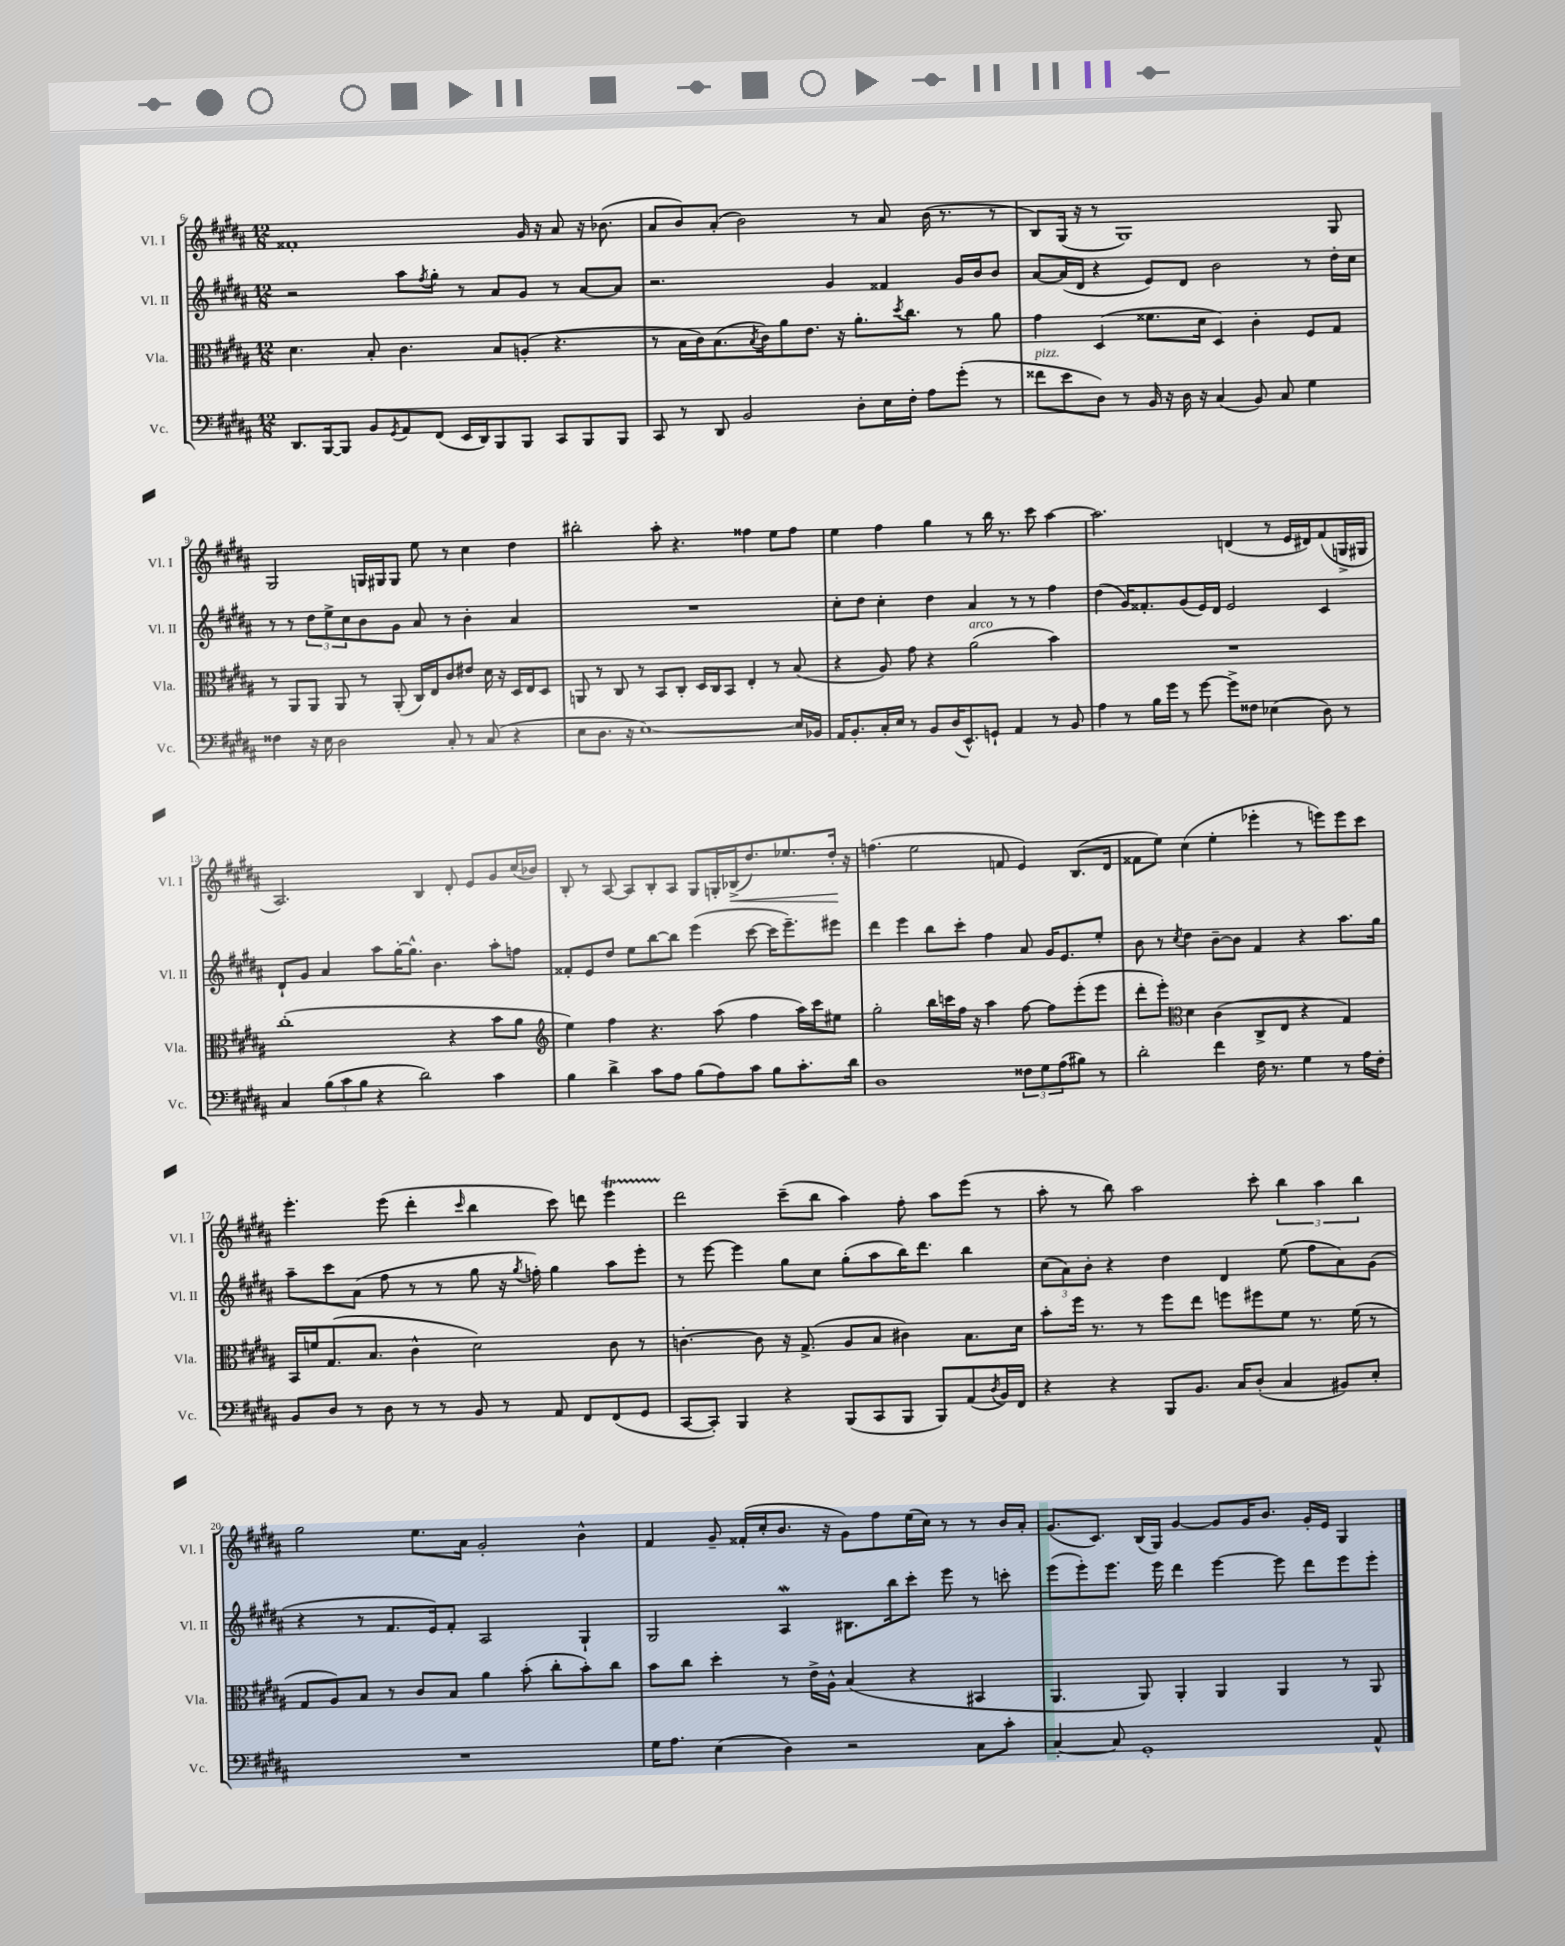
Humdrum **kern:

**kern	**kern	**kern	**kern	**dynam
*part4	*part3	*part2	*part1	*part1
*staff4	*staff3	*staff2	*staff1	*staff1
*I"Vc.	*I"Vla.	*I"Vl. II	*I"Vl. I	*
*I'Vc.	*I'Vla.	*I'Vl. II	*I'Vl. I	*
*clefF4	*clefC3	*clefG2	*clefG2	*
*k[f#c#g#d#a#]	*k[f#c#g#d#a#]	*k[f#c#g#d#a#]	*k[f#c#g#d#a#]	*
*M12/8	*M12/8	*M12/8	*M12/8	*
=6	=6	=6	=6	=6
8.DD#/L	4.d#\	2r	1f##X'	.
[16BBB/k	.	.	.	.
8BBB/J]	.	.	.	.
8BB/L	8B'/	.	.	.
8qGG#/	.	.	.	.
8AA#/	4.c#\	8aa#\L	.	.
.	.	8qff#/	.	.
(8FF#/J	.	8gg#'\J	.	.
16EE/LL	.	8r	.	.
16DD#/J)	.	.	.	.
8BBB/	8B/L	8a#/L	.	.
8BBB/J	(8An'/J	8g#/J	16g#/	.
.	.	.	16r	.
8CC#/L	4.r	8r	8a#/	.
8BBB/	.	[8a#/L	16r	.
.	.	.	(8.b-X\	.
8BBB/J	.	8a#/J]	.	.
=7	=7	=7	=7	=7
8CC#/	8r	2.r	8a#/L	.
8r	16B\LL	.	8b/)	.
.	16c#\J)	.	.	.
8DD#/	(8.B\	.	(8a#'/J	.
2BB/	.	.	2b\)	.
.	8qB/	.	.	.
.	16c#\k)	.	.	.
.	8a#\	.	.	.
.	8.e\J	.	.	.
.	.	4g#/	.	.
.	16r	.	.	.
8D#'\L	8.a#'\L	.	8r	.
16E\L	.	4f##X/	8a#/	.
.	8qdd#/	.	.	.
16F#'\JJ	8.cc#\J	.	.	.
8A#\L	.	.	(16b\	.
.	.	.	8.r	.
(8g#'\J	8r	16g#/LL	.	.
.	.	16b/J	.	.
8r	8a#\	8b/J	8r	.
=8	=8	=8	=8	=8
!LO:TX:a:i:t=pizz.	!	!	!	!
8f##X\L	4g#\	[8a#/L	8B/L)	.
8e\	.	(16a#/L]	(16G#/Jk	.
.	.	16d#/JJ	16r	.
8D#\J)	(4D#/	4r	8r	.
8r	.	.	1G#)	.
16BB/	8.f##X\L	8e/L)	.	.
16r	.	.	.	.
16D#\	.	8d#/J	.	.
16r	16d#\Jk	.	.	.
(4C#/	4D#/)	2b\	.	.
8BB/)	4c#'\	.	.	.
8C#/	.	.	.	.
4G#\	8F#/L	8r	.	.
.	8G#/J	16dd#'\LL	8G#/	.
.	.	16cc#\JJ	.	.
!!LO:LB:g=z
=9	=9	=9	=9	=9
4F##X\	8r	8r	2G#/	.
.	8AA#/L	8r	.	.
16r	8AA#/J	12dd#\L	.	.
16E\	.	.	.	.
.	.	12ee^\	.	.
2D#\	8AA#/	.	.	.
.	.	12cc#\	.	.
.	8r	8b\	16Gn/LL	.
.	.	.	16G#X/J	.
.	(8AA#'/	8g#\J	8G#/J	.
.	16C#/LL)	8a#/	8ee\	.
.	16E/J	.	.	.
8C#'/	8c#/	8r	8r	.
8r	8e#X/J	4b'\	4cc#\	.
(8C#/	16d#\	.	.	.
.	16r	.	.	.
4r	16D#/LL	4a#/	4dd#\	.
.	16E/J	.	.	.
.	8D#/J	.	.	.
=10	=10	=10	=10	=10
8E\L	8AAn/	1.r	2bb#X'\	.
8.D#\J	8r	.	.	.
.	8C#/	.	.	.
16r	.	.	.	.
[1E)	8r	.	.	.
.	8BB/L	.	8aa#'\	.
.	8C#'/J	.	4.r	.
.	16D#/LL	.	.	.
.	16C#/J	.	.	.
.	8BB/J	.	.	.
.	4E'/	.	4ff##X\	.
.	8r	.	8ee\L	.
16E/LL]	(8B/	.	8ff##\J	.
16BB-X/JJ	.	.	.	.
=11	=11	=11	=11	=11
16AA#/KL	4r	8cc#'\L	4ee\	.
8.BB'/	.	.	.	.
.	.	8dd#\J	.	.
16C#'/L	8A#/)	4cc#'\	4ff#\	.
16E/JJ	.	.	.	.
8r	8g#\	.	.	.
8BB/L	4r	4dd#\	4gg#\	.
(16D#/K	.	.	.	.
8.EE^^/)	.	.	.	.
!	!LO:TX:a:i:t=arco	!	!	!
.	(2a#\	4a#/	8r	.
8GGn`/J	.	.	16bb\	.
.	.	.	8.r	.
4AA#/	.	8r	.	.
.	.	8r	8ccc#\	.
8r	4b\)	4ff#\	[4aa#\	.
8BB/	.	.	.	.
=12	=12	=12	=12	=12
4A#\	1.r	(4dd#\	2.aa#\]	.
8r	.	16g#/KL)	.	.
.	.	8.f##X'/	.	.
16B\LL	.	.	.	.
16g#\JJ	.	.	.	.
8r	.	(8g#/	.	.
[8g#\	.	16e/L)	.	.
.	.	16d#/JJ	.	.
8g#^\L]	.	2e/	(4dn/	.
8F##X\J	.	.	.	.
(4E-X\	.	.	8r	.
.	.	.	16e/LL	.
.	.	.	16d#X/J)	.
8D#\)	.	4c#/	(8f#/	.
8r	.	.	16Gn^/L	.
.	.	.	16G#X/JJ	.
!!LO:LB:g=z
=13	=13	=13	=13	=13
4C#/	(1cc#'	8d#`/L	2.A#/)	.
.	.	8g#/J	.	.
(12B\L	.	4a#/	.	.
12c#\	.	.	.	.
12B\J	.	.	.	.
4r	.	8aa#\L	.	.
.	.	[16gg#'\K	.	.
.	.	8.gg#^^\J]	.	.
2d#\)	.	.	4B/	.
.	.	4.b\	.	.
.	4r	.	8d#'/	.
.	.	.	8e/L	.
4c#\	8b\L	8aa#'\L	8g#/	.
.	8a#\J	8ffn\J	(16cc#/L	.
.	.	.	16b-X/JJ)	.
=14	=14	=14	=14	=14
*	*clefG2	*	*	*
4B\	4ee\)	8f##X'/L	8B'/	.
.	.	8e/	8r	.
4d#^\	4ff#\	8dd#/J	[8A#/	.
.	.	8ee\L	8A#/L]	.
8c#\L	4.r	[8bb\	8B'/	.
8A#\J	.	8bb\J]	8A#/J	.
(8B\L	.	(4eee\	8G#/L	.
8A#\)	(8aa#\	.	16Gn'/L	.
!	!	!	!	!LO:HP:b
.	.	.	(16B-X^/J	<
8c#\J	4ff#\	[8ccc#\	8.dd#/)	.
8B\L	.	16ccc#\KL]	.	.
.	.	8.eee~\)	8.ee-X/	.
8.c#'\	16aa#\LL)	.	.	.
.	16ccc#\J	.	.	.
.	8ee#X\J	8eee#X\J	16dd#'/Jk	.
16d#\Jk	.	.	16r	[
=15	=15	=15	=15	=15
1D#	2gg#'\	4ddd#\	(4.ffn\	.
.	.	4eee\	.	.
.	.	.	2ee\	.
.	16bb\LL	8bb\L	.	.
.	16cccn\	.	.	.
.	16ff#\JJ	8ccc#'\J	.	.
.	16r	.	.	.
.	4aa#\	4ff#\	.	.
.	.	.	8fn/	.
12F##X\L	[8ff#\	8a#/	4e/)	.
12G#\	.	.	.	.
.	8ff#\L]	16g#/KL	.	.
(12A#\	.	.	.	.
.	.	8.e/	.	.
8B#X\J)	(8eee'\	.	(8.B/L	.
8r	8eee\J	8ee'/J	.	.
.	.	.	16d#/Jk	.
=16	=16	=16	=16	=16
2d#'\	8ddd#'\L	8b\	8f##X\L	.
.	8eee'\J)	8r	8ee\J)	.
*	*clefC3	*	*	*
.	.	8qcc#/	.	.
.	4d#\	4dd#\	(4cc#\	.
4f#\	(4c#\	[8b~\L	4ee'\	.
.	.	8b\J]	.	.
16F#\	8C#^/L	4f#/	4eee-X'\	.
8.r	.	.	.	.
.	8E/J	.	.	.
4G#\	4r	4r	8r	.
.	.	.	8eeen\L)	.
8r	4G#/)	8.aa#\L	8eee\	.
16A#\LL	.	.	8ccc#\J	.
16F#'\JJ	.	16gg#\Jk	.	.
!!LO:LB:g=z
=17	=17	=17	=17	=17
8BB/L	16BB/LL	8aa#~\L	4.eee'\	.
.	16fn/J	.	.	.
8D#/J	(8.G#/	8ccc#\	.	.
8r	.	(8a#\J	.	.
.	8.B/J	.	.	.
8D#\	.	8ff#\	(8eee\	.
8r	4c#^^\	8r	4ddd#'\	.
8r	.	8r	.	.
.	.	.	16qqccc#/	.
8BB/	2d#\)	8gg#\	4bb\	.
8r	.	16r	.	.
.	.	8qgg#/	.	.
.	.	16ffn'\)	.	.
8AA#/	.	4gg#\	8ccc#\)	.
8FF#/L	.	.	8dddn\	.
(8FF#/	8c#\	8aa#\L	4eeeT\	.
8GG#/J	8r	8eee'\J	.	.
=18	=18	=18	=18	=18
[8CC#/L	[4.cn'\	8r	2ddd#\	.
8CC#'/J])	.	[8eee\	.	.
4BBB/	.	4eee\]	.	.
.	8c\]	.	.	.
4r	16r	8gg#\L	(8ccc#~\L	.
.	(8.G#^/	.	.	.
.	.	8cc#\J	8bb\J	.
(8BBB/L	8A#/L	(8gg#'\L	4aa#\)	.
8CC#/	8B/J	8aa#\	.	.
8BBB/J	4c#X\)	16bb\K)	8ff#'\	.
.	.	8.ddd#\J	.	.
8BBB/L)	.	.	8aa#\L	.
(8AA#/	8.B\L	4bb\	(8eee\J	.
8qD#/	.	.	.	.
16BB/L)	.	.	8r	.
16FF#/JJ	16d#\Jk	.	.	.
=19	=19	=19	=19	=19
4r	8b'\L	(12cc#\L	8aa#'\	.
.	.	12a#\)	.	.
.	16ff#\Jk	.	8r	.
.	.	12b'\J	.	.
.	8.r	.	.	.
4r	.	4r	8bb\)	.
.	8r	.	2aa#\	.
8BBB/L	8ff#\L	4dd#\	.	.
8.BB/J	8ee\J	.	.	.
.	8ffn\L	4d#/	.	.
16C#/KL	.	.	.	.
(8D#'/J	8ff#X\	.	8ccc#'\	.
4C#/	8f#\J	(8ee\	6bb\	.
.	8.r	8ff#\L	.	.
.	.	.	6aa#\	.
8BB#X/L)	.	8a#\)	.	.
.	(16f#\	.	.	.
.	.	.	6bb\	.
8E'/J	8r	(8g#\J	.	.
!!LO:LB:g=z
=20	=20	=20	=20	=20
1.r	8G#/L	4r	2gg#\	.
.	8A#/)	.	.	.
.	8B/J	8r	.	.
.	8r	8.f#/L	.	.
.	8c#/L	.	8.ee\L	.
.	.	16e/k)	.	.
.	8B/J	8f#'/J	.	.
.	.	.	16a#\Jk	.
.	4a#\	2A#/	2g#'/	.
.	(8b'\	.	.	.
.	8cc#'\L	.	.	.
.	8b'\)	4G#`/	4b^^\	.
.	8cc#\J	.	.	.
=21	=21	=21	=21	=21
16G#\KL	8b\L	2G#/	4f#/	.
8.A#\J	.	.	.	.
.	8cc#\J	.	.	.
(4E\	4dd#'\	.	8g#~/	.
.	.	.	(16f##X'/LL	.
.	.	.	16cc#'/J	.
4D#\)	8r	4A#W/	8.b/J	.
.	16e^\LL	.	.	.
.	16A#^^\JJ	.	16r	.
2r	(4B/	8.B#X\L	8g#\L)	.
.	.	.	8ff#\	.
.	.	16bb\k	.	.
.	4r	8ccc#'\J	(16ee\L	.
.	.	.	16cc#\JJ)	.
.	.	8eee\	8r	.
8C#\L	4BB#X/	8r	8r	.
8c#'\J	.	8cccn'\	16b/LL	.
.	.	.	16a#'/JJ	.
=22	=22	=22	=22	=22
[4C#'/	4.AA#/	(8eee\L	(8.g#/L	.
.	.	8eee'\)	.	.
.	.	.	8.c#/J)	.
8C#/]	.	8.eee\J	.	.
1GG#'	8AA#/)	.	(16B/LL	.
.	.	16eee\	16G#/JJ)	.
.	4AA#'/	4ddd#\	[4g#/	.
.	4AA#/	[4eee\	8g#/L]	.
.	.	.	16g#/K	.
.	.	.	8.b/J	.
.	4AA#/	8eee\]	.	.
.	.	8ddd#\L	16g#'/LL	.
.	.	.	16e/JJ	.
.	8r	8eee\	4G#/	.
8AA#^^/	8AA#/	8eee'\J	.	.
==	==	==	==	==
*-	*-	*-	*-	*-
